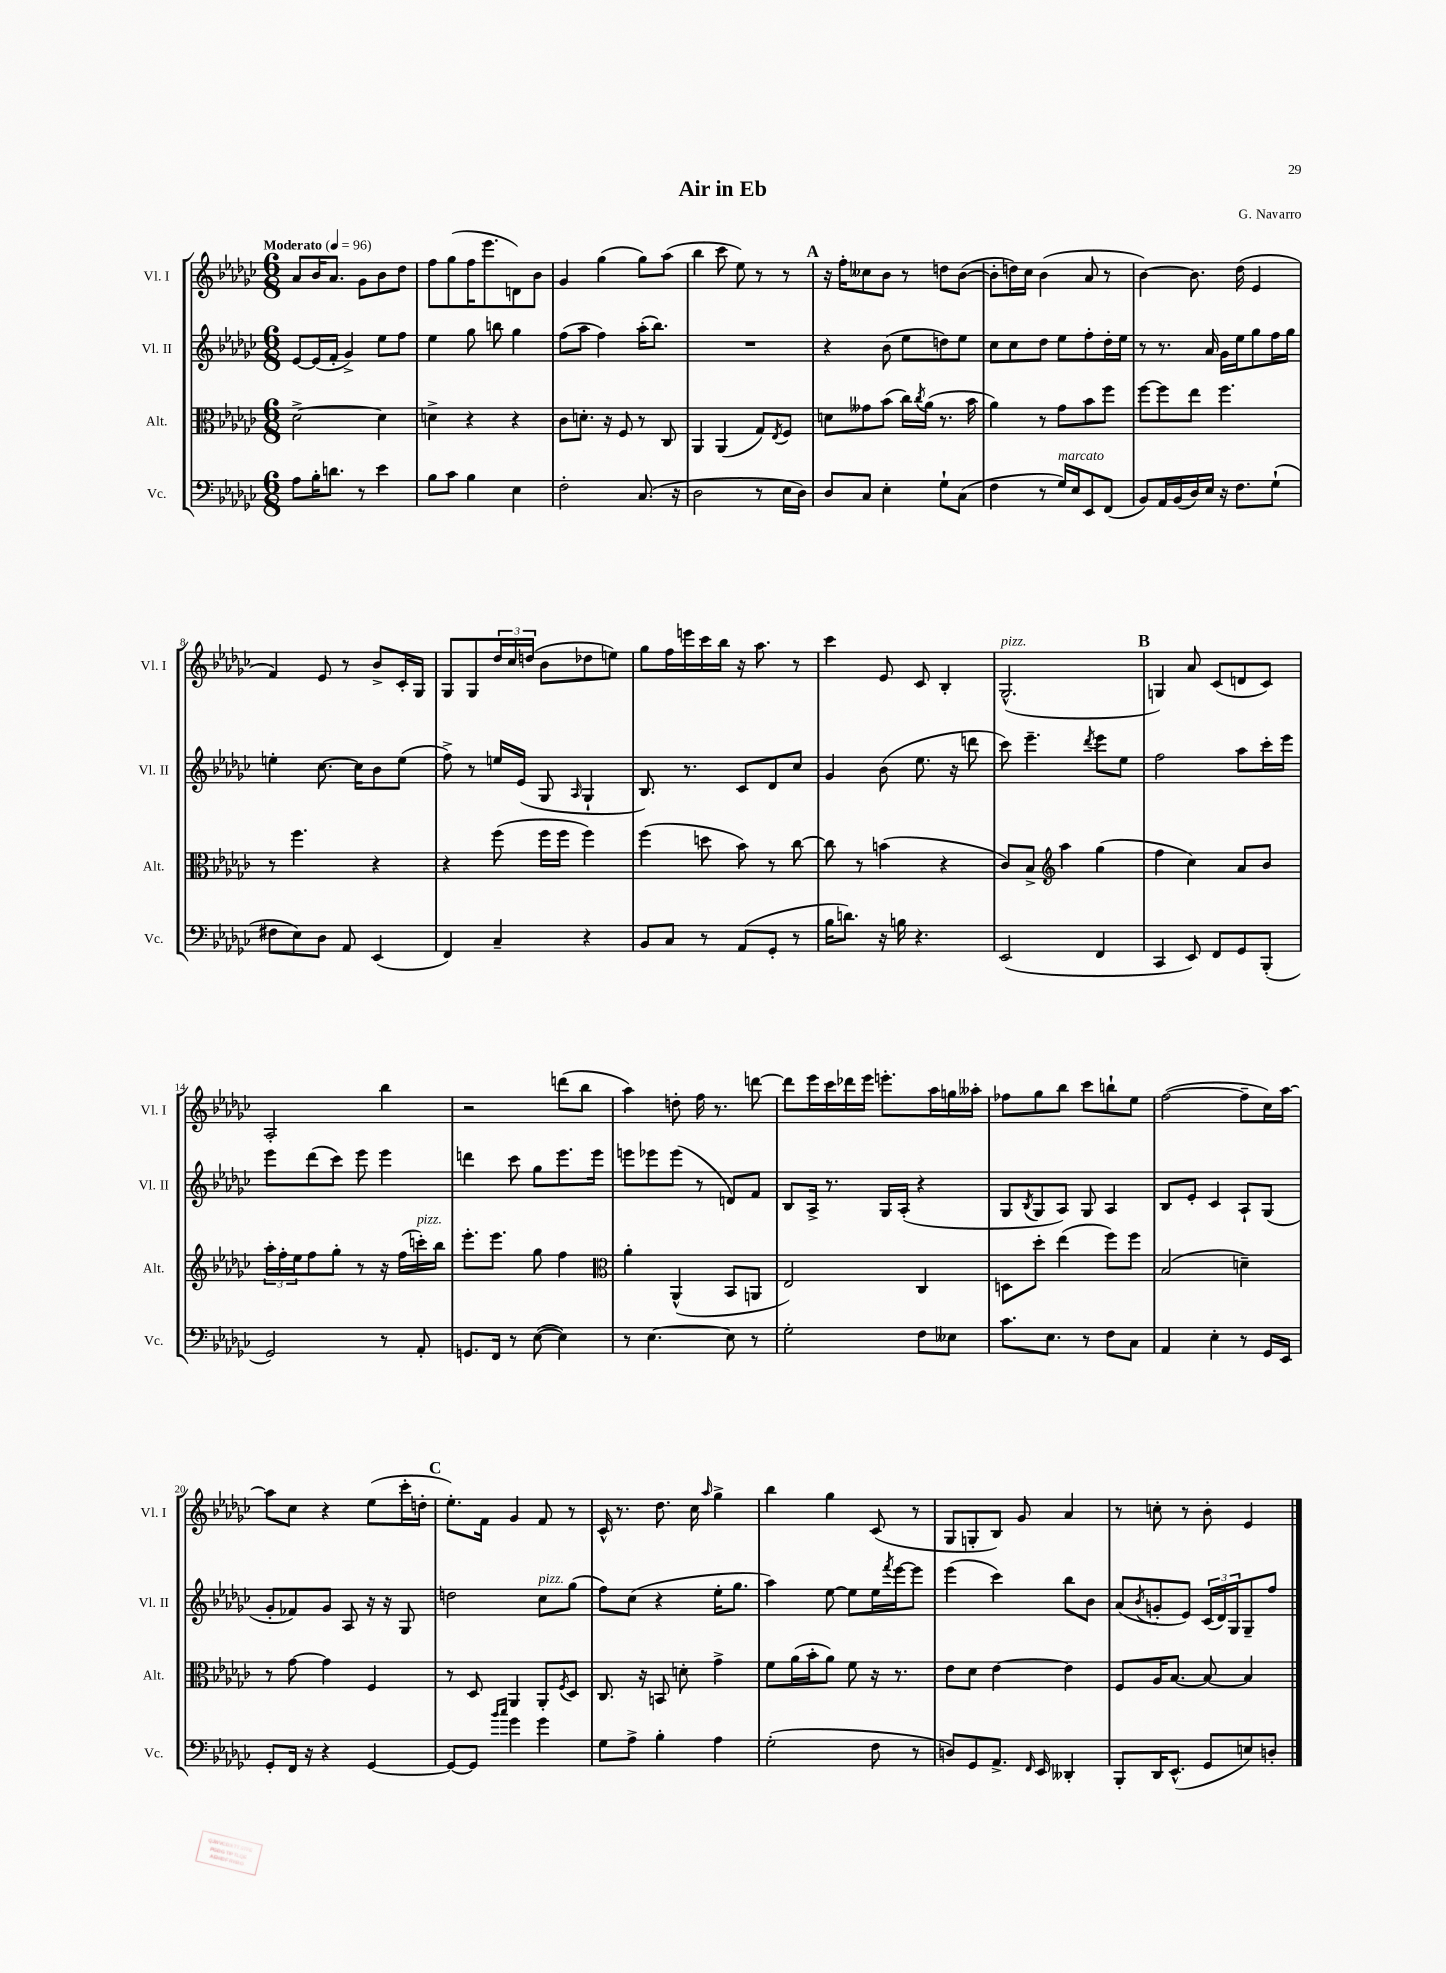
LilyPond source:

\header { title = "Air in Eb" composer = "G. Navarro" }
<<
\new StaffGroup <<
\new Staff = "s0" \with { instrumentName = "Vl. I" shortInstrumentName = "Vl. I" } {
    \clef treble \key ges \major \numericTimeSignature \time 6/8 \tempo "Moderato" 4 = 96
    aes'8 bes'16 aes'8. ges'8 bes'8 des''8 |
    f''8 ges''8( f''16 ees'''8. d'8) bes'8 |
    ges'4 ges''4( ges''8) aes''8( |
    bes''4 ces'''8 ees''8) r8 r8 |
    \mark \markup { \bold "A" } r16 f''16-. ceses''8 bes'8 r8 d''8 bes'8~( |
    bes'8-. d''16) ces''16 bes'4( aes'8 r8 |
    bes'4~) bes'8. des''16( ees'4 |
    f'4) ees'8 r8 bes'8-> ces'16-. ges16 |
    ges8 ges8 \tuplet 3/2 { des''16 ces''16 d''16( } bes'8 des''8 e''8) |
    ges''8 f''16 e'''16 ces'''16 bes''16 r16 aes''8. r8 |
    ces'''4 ees'8 ces'8 bes4-. |
    ges2.-^^\markup { \italic "pizz." }( |
    \mark \markup { \bold "B" } g4) aes'8 ces'8( d'8 ces'8) |
    aes2-. bes''4 |
    r2 d'''8( bes''8 |
    aes''4) d''8-. f''16 r8. d'''8~ |
    d'''8 ees'''16 ces'''16 des'''16 ees'''16 e'''8.-. aes''16 g''16 aeses''16-. |
    fes''8 ges''8 bes''8 ces'''8 b''8-! ees''8 |
    f''2~( f''8-- ces''16) aes''16~ |
    aes''8 ces''8 r4 ees''8( ces'''16-. d''16-. |
    \mark \markup { \bold "C" } ees''8.-.) f'16 ges'4 f'8 r8 |
    ces'16-^ r8. des''8. ces''16 \grace { aes''16 } ges''4-> |
    bes''4 ges''4 ces'8( r8 |
    ges8 g8-. bes8) ges'8 aes'4 |
    r8 c''8-. r8 bes'8-. ees'4 \bar "|." |
}
\new Staff = "s1" \with { instrumentName = "Vl. II" shortInstrumentName = "Vl. II" } {
    \clef treble \key ges \major \numericTimeSignature \time 6/8
    ees'8~ ees'16( f'16-. ges'4->) ees''8 f''8 |
    ees''4 ges''8 b''8 ges''4 |
    f''8( aes''8 f''4) aes''16-.( bes''8.) |
    R2. |
    \mark \markup { \bold "A" } r4 bes'8( ees''8 d''8) ees''8 |
    ces''8 ces''8 des''8 ees''8 f''8-. des''16-. ees''16 |
    r8 r8. aes'16 ges'16 ees''16 ges''8 f''16 ges''16 |
    e''4-. ces''8.~ ces''16 bes'8 e''8( |
    f''8->) r8 e''16 ees'16( ges8 \grace { aes16 } ges4-! |
    bes8.) r8. ces'8 des'8 ces''8 |
    ges'4 bes'8( ees''8. r16 d'''8 |
    ces'''8) ees'''4.-- \acciaccatura { des'''8 } ees'''8 ees''8 |
    \mark \markup { \bold "B" } f''2 aes''8 ces'''16-. ees'''16 |
    ees'''8 des'''8( ces'''8) ees'''8 ees'''4 |
    d'''4 ces'''8 ges''8 ees'''8. ees'''16 |
    e'''8 ees'''8 ees'''8( r8 d'8) f'8 |
    bes8 aes16-> r8. ges16 aes16-.( r4 |
    ges8 \acciaccatura { bes8 } ges8 aes8) ges8 aes4 |
    bes8 ees'8-. ces'4 aes8-! ges8( |
    ges'8-. fes'8) ges'8 aes8 r16 r16 ges8 |
    \mark \markup { \bold "C" } d''2 ces''8^\markup { \italic "pizz." } ges''8( |
    f''8) ces''8( r4 ees''16-. ges''8. |
    aes''4) ees''8~ ees''8 ees''16 \acciaccatura { f'''8 } ees'''16~ ees'''8 |
    ees'''4( ces'''4) bes''8 bes'8 |
    aes'8( \acciaccatura { bes'8 } g'8-. ees'8) \tuplet 3/2 { ces'16( des'16) ges16 } ges8-- f''8 \bar "|." |
}
\new Staff = "s2" \with { instrumentName = "Alt." shortInstrumentName = "Alt." } {
    \clef alto \key ges \major \numericTimeSignature \time 6/8
    des'2~-> des'4 |
    d'4-> r4 r4 |
    ces'8 d'8.-. r16 f8 r8 ces8 |
    aes,4 aes,4( ges8) \acciaccatura { ees8 } f8 |
    \mark \markup { \bold "A" } d'8 geses'8 bes'8( ces''16) \acciaccatura { ces''8 } aes'16( r8. bes'16 |
    aes'4) r8 ges'8 bes'8 f''8 |
    f''8~ f''8 ees''8 f''4. |
    r8 f''4. r4 |
    r4 f''8( f''16 f''16 f''4) |
    f''4( d''8 bes'8) r8 ces''8~ |
    ces''8 r8 b'4( r4 |
    ces'8) bes8-> \clef treble aes''4 ges''4( |
    \mark \markup { \bold "B" } f''4 ces''4) aes'8 bes'8 |
    \tuplet 3/2 { aes''16-. f''16-. ees''16 } f''8 ges''8-. r8 r16 f''16( c'''16-.^\markup { \italic "pizz." }) bes''16 |
    ees'''8.-. ees'''8. ges''8 f''4 |
    \clef alto aes'4-. aes,4-^( bes,8 a,8 |
    ees2) ces4 |
    d8 des''8-. ees''4( f''8) f''8 |
    bes2( d'4--) |
    r8 ges'8~ ges'4 f4 |
    \mark \markup { \bold "C" } r8 des8 aes,4 aes,8-. \acciaccatura { f8 } des8 |
    ces8. r16 b,8 d'8-. ges'4-> |
    f'8 aes'16( bes'16-. aes'8) f'8 r16 r8. |
    ees'8 des'8 ees'4~ ees'4 |
    f8 aes16 bes8.~ bes8~ bes4 \bar "|." |
}
\new Staff = "s3" \with { instrumentName = "Vc." shortInstrumentName = "Vc." } {
    \clef bass \key ges \major \numericTimeSignature \time 6/8
    aes8 bes16-. d'8. r8 ees'4 |
    bes8 ces'8 bes4 ees4 |
    f2-. ces8.( r16 |
    des2 r8 ees16 des16) |
    \mark \markup { \bold "A" } des8 ces8 ees4-. ges8-! ces8( |
    f4 r8 ges16^\markup { \italic "marcato" }) ees16 ees,8 f,8( |
    bes,8) aes,16 bes,16( des16) ees16 r16 f8. ges8-!( |
    fis8 ees8) des8 aes,8 ees,4( |
    f,4) ces4-- r4 |
    bes,8 ces8 r8 aes,8( ges,8-. r8 |
    bes16 d'8.) r16 b16 r4. |
    ees,2( f,4 |
    \mark \markup { \bold "B" } ces,4 ees,8) f,8 ges,8 bes,,8-.( |
    ges,2) r8 aes,8-. |
    g,8. f,16 r8 ees8~( ees4) |
    r8 ees4.~ ees8 r8 |
    ges2-. f8 eeses8 |
    ces'8. ees8. r8 f8 ces8 |
    aes,4 ees4-. r8 ges,16 ees,16 |
    ges,8-. f,16 r16 r4 ges,4~ |
    \mark \markup { \bold "C" } ges,8~ ges,8 \grace { bes'16 ces''16 } ges'4 ges'4 |
    ges8 aes8-> bes4-. aes4 |
    ges2-.( f8 r8 |
    d8) ges,8 aes,8.-> \grace { f,16 } ees,16 deses,4-. |
    bes,,8-. des,16 ees,8.-^( ges,8 e8) d8-. \bar "|." |
}
>>
>>
